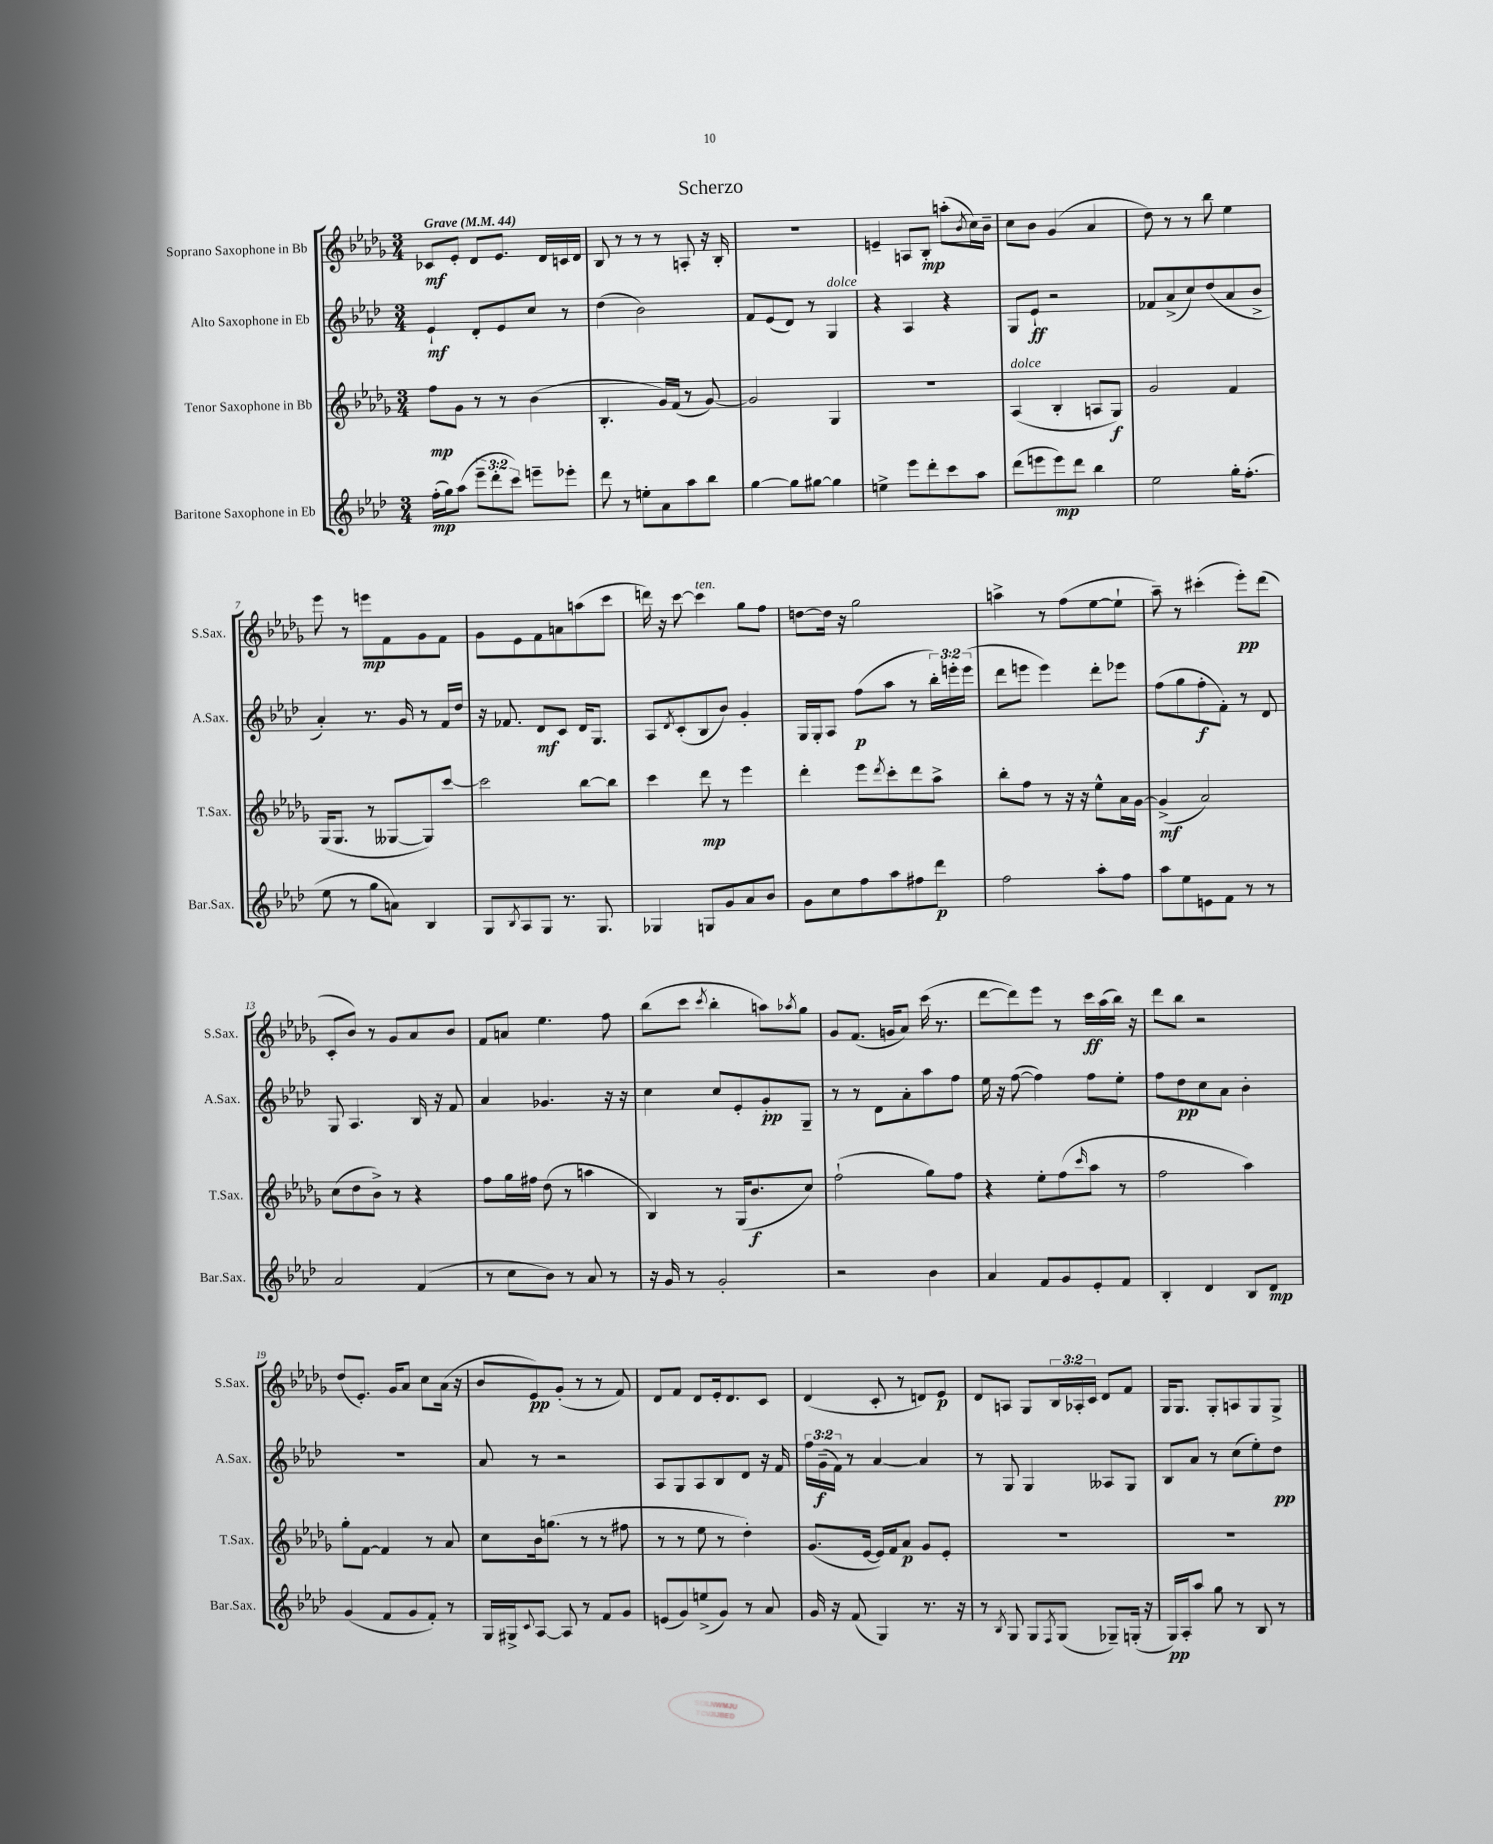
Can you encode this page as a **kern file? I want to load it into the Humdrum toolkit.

**kern	**kern	**kern	**kern
*staff4	*staff3	*staff2	*staff1
*clefG2	*clefG2	*clefG2	*clefG2
*k[b-e-a-d-]	*k[b-e-a-d-g-]	*k[b-e-a-d-]	*k[b-e-a-d-g-]
*M3/4	*M3/4	*M3/4	*M3/4
*MM44	*MM44	*MM44	*MM44
(16ff'	8ff	4e-`	8c-
16gg)	.	.	.
(8aa-	8g-	.	8e-'
12eee-~	8r	8d-'	8d-
12ddd-'	.	.	.
.	8r	8e-	8.e-
12ccc)	.	.	.
8eee~	(4b-	8cc	.
.	.	.	16d-
8eee-'	.	8r	16c
.	.	.	16d-
=	=	=	=
8ddd-	4.B-'	(4dd-	8B-
8r	.	.	8r
8ee'	.	2b-)	8r
8a-	16g-)	.	8r
.	(16f	.	.
8aa-	8r	.	8A'
8bb-	[8g-)	.	16r
.	.	.	16B-'
=	=	=	=
[4gg	2g-]	8f	2.r
.	.	(8e-	.
8gg]	.	8d-)	.
[8gg#	.	8r	.
4gg#]	4G-	4G	.
=	=	=	=
4ee^	2.r	4r	4e~
8eee-	.	4A-	8A
8ddd-'	.	.	8B-'
8ccc	.	4r	(8aa'
.	.	.	8qb-
8aa-	.	.	16cc)
.	.	.	16b-~
=	=	=	=
(8ddd-	(4A-	8G	8cc
8eee	.	8e-`	8b-
8eee)	4B-'	2r	(4g-
8ddd-	.	.	.
4bb-	8A	.	4a-
.	8G-)	.	.
=	=	=	=
2ee-	2g-	8f-	8dd-)
.	.	(8a-^	8r
.	.	8cc)	8r
.	.	(8dd-	8bb-
16gg'	4f	8a-	4ee-
(8.ff'	.	.	.
.	.	8b-^	.
=	=	=	=
8ee-	(16G-	4a-')	8eee-
.	8.G-	.	.
8r	.	.	8r
8gg	8r	8.r	8eee
8a)	[8G--	.	8f
.	.	16g	.
4B-	8G--])	8r	8g-
.	[8ccc	16f	8f
.	.	16dd-	.
=	=	=	=
8G	2ccc]	16r	8g-
.	.	8.f-	.
8qB-	.	.	.
8A-	.	.	8e-
8G	.	8d-	8f
8.r	.	8c	8a
.	[8bb-	16d-	(8aa
8.G	.	8.G	.
.	8bb-]	.	8ccc
=	=	=	=
4G-	4ccc	8A-	16ddd)
.	.	.	16r
.	.	8qd-	.
.	.	(8c'	[8ccc
8G	8ddd-	8B-	4ccc]
8g	8r	8b-)	.
8a-	4eee-	4g'	8gg-
8b-	.	.	8ff
=	=	=	=
8g	4ddd-'	16G	[8dd
.	.	16G'	.
8cc	.	8A-	16dd]
.	.	.	16r
8ff	8eee-	(8ff	2gg-
.	8qddd-	.	.
8aa-	8ccc'	8aa-	.
8ff#	8ddd-	8r	.
8ddd-	8aa-^	24bb-')	.
.	.	24eee'	.
.	.	(24eee	.
=	=	=	=
2ff	8bb-'	8ddd-	4aa^
.	8ff	8eee	.
.	8r	4eee)	8r
.	16r	.	(8ff
.	16r	.	.
8aa-'	8ee-^^	8ddd-'	[8ee-
8ff	16a-	8eee-	8ee-`]
.	[16g-	.	.
=	=	=	=
8aa-	(4g-^]	(8ff	8aa-~)
8ee-	.	8gg	8r
8e	2a-)	8ff'	(4ccc#'
8f	.	8f')	.
8r	.	8r	8eee-')
8r	.	8d-	(8ddd-
=	=	=	=
2a-	(8cc	8G	8c'
.	8dd-	4.A-	8b-)
.	8b-^)	.	8r
.	8r	.	8g-
(4f	4r	16B-	8a-
.	.	16r	.
.	.	8f	8b-
=	=	=	=
8r	8ff	4a-	8f
8cc	16gg-	.	8a
.	16ff#	.	.
8b-)	(8dd-	4.g-	4.ee-
8r	8r	.	.
8a-	4aa	.	.
8r	.	16r	8ff
.	.	16r	.
=	=	=	=
16r	4B-)	4cc	(8bb-
16g	.	.	.
8r	.	.	8ccc
.	.	.	8qccc
2g'	8r	8cc	4bb-'
.	(16G-	8e-'	.
.	8.b-	.	.
.	.	8g'	8aa)
.	.	.	8qaa-
.	8cc)	8G~	8gg-
=	=	=	=
2r	(2ff`	8r	8g-
.	.	8r	(8.f
.	.	8d-	.
.	.	.	16g
.	.	8a-'	8a-)
4b-	8gg-)	8aa-	(16ccc
.	.	.	8.r
.	8ff	8ff	.
=	=	=	=
4a-	4r	16ee-	[8ddd-
.	.	16r	.
.	.	([8ff	8ddd-])
8f	8ee-'	4ff])	8eee-
8g	(8ff	.	8r
.	16qqccc	.	.
8e-'	8aa-	8ff	16ccc
.	.	.	(16aa-
8f	8r	8ee-'	16bb-)
.	.	.	16r
=	=	=	=
4B-'	2ff	8ff	8ddd-
.	.	8dd-	8bb-
4d-	.	8cc	2r
.	.	8a-	.
8B-	4aa-)	4b-'	.
8d-	.	.	.
=	=	=	=
(4g	8gg-'	2.r	(8dd-
.	[8f	.	8.e-')
8f	4f]	.	.
.	.	.	16g-
8g	.	.	8a-
8f')	8r	.	8cc
8r	8a-	.	(16a-
.	.	.	16r
=	=	=	=
16G	8cc	8a-	8b-
16G#^	.	.	.
8qqc	.	.	.
[8A-	16b-	8r	8e-)
.	(8.gg	.	.
8A-]	.	2r	(8g-'
8r	8r	.	8r
8f	8r	.	8r
8g	8ff#	.	8f)
=	=	=	=
(8e	8r	8A-	8d-
8g)	8r	8G	8f
(8ee^	8ee-	8A-	8d-
8g)	8r	8B-	16e-'
.	.	.	8.d-
8r	4dd-')	8d-	.
8a-	.	16r	8c
.	.	16f	.
=	=	=	=
16g	(8.g-	24ff	(4d-
.	.	(24g~	.
16r	.	.	.
.	.	24f)	.
(8f	.	8r	.
.	[16e-	.	.
4G)	16e-])	[4a-	8c'
.	16f	.	.
.	8a-	.	8r
8.r	8g-	4a-]	8d)
.	8e-'	.	8e-
16r	.	.	.
=	=	=	=
8r	2.r	8r	8d-
8qB-	.	.	.
8G	.	8G	8A
8G	.	4G	8G-
8qF	.	.	.
(8G	.	.	24B-
.	.	.	24A-'
.	.	.	24c
8G-~)	.	8A--	8d-
(16G'	.	8G	8f
16r	.	.	.
=	=	=	=
16G)	2.r	8B-	16G-
16A-'	.	.	8.G-
8aa-	.	8a-	.
8gg	.	8r	8G-'
8r	.	(8cc	8A
8B-	.	8ee-')	8G-
8r	.	8dd-	8G-^
==	==	==	==
*-	*-	*-	*-
